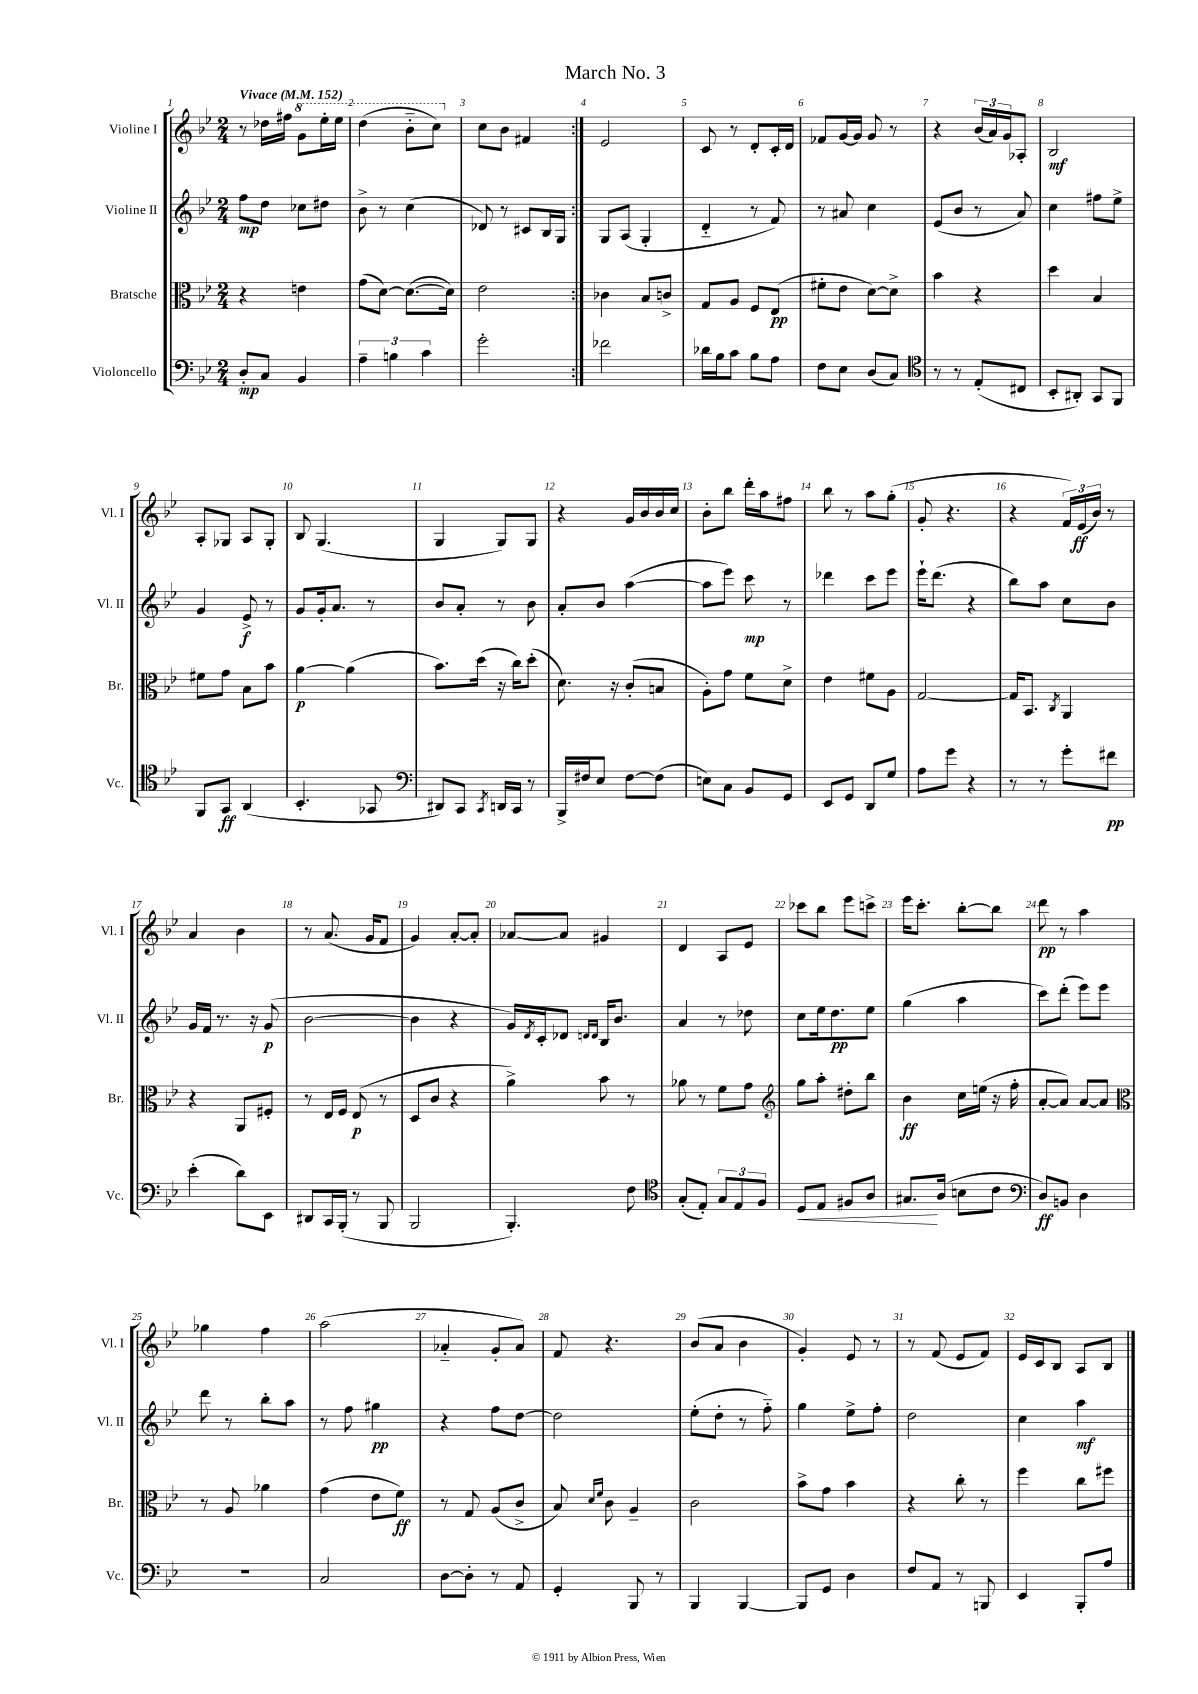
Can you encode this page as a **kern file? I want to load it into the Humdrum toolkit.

**kern	**kern	**kern	**kern
*staff4	*staff3	*staff2	*staff1
*clefF4	*clefC3	*clefG2	*clefG2
*k[b-e-]	*k[b-e-]	*k[b-e-]	*k[b-e-]
*M2/4	*M2/4	*M2/4	*M2/4
*MM152	*MM152	*MM152	*MM152
8D'/L	4r	8ff\L	8r
8C/J	.	8dd\J	16dd-\LL
.	.	.	16ff#\JJ
4BB-/	4e\	8cc-\L	8gg\L
.	.	8dd#\J	16eee-'\L
.	.	.	16eee-\JJ
=	=	=	=
6A~\	(8g\L	8b-^\	(4ddd\
.	[8d\J)	8r	.
6B\	.	.	.
.	(8.d\_L	(4cc\	8bb-'~\L
6c\	.	.	.
.	.	.	8ccc\J)
.	16d\]Jk)	.	.
=	=	=	=
2g'\	2e-\	8d-/)	8cc\L
.	.	8r	8b-\J
.	.	8c#/L	4f#/
.	.	16B-/L	.
.	.	16G/JJ	.
=:|!	=:|!	=:|!	=:|!
2f-\	4c-\	8G/L	2e-/
.	.	(8A/J	.
.	8B-/L	4G'/	.
.	8c^/J	.	.
=	=	=	=
16d-\LL	8G/L	4d'~/	8c/
16B-\J	.	.	.
8c\J	8A/J	.	8r
8B-\L	8F/L	8r	8d'/L
8A\J	(8E-/J	8f/)	16c'/L
.	.	.	16d/JJ
=	=	=	=
8F\L	8f#'\L	8r	8f-/L
8E-\J	8e-\J	8a#/	[16g/L
.	.	.	16g/]JJ
(8D/L	[8d\L)	4cc\	8g/
8C/J)	8d^\]J	.	8r
=	=	=	=
*clefC4	*	*	*
8r	4b-\	(8e-/L	4r
8r	.	8b-/J	.
(8E-'/L	4r	8r	(24b-/LL
.	.	.	24a/)
.	.	.	24g/J
8C#/J	.	8a/)	8A-'/J
=	=	=	=
8BB-'/L	4dd\	4cc\	2B-/
8AA#'/J)	.	.	.
8GG/L	4B-/	8ff#\L	.
8FF/J	.	8ee-^\J	.
=	=	=	=
8FF/L	8f#\L	4g/	8A'/L
8GG/J	8g\J	.	8G-/J
(4AA/	8B-\L	8e-^/	8A/L
.	8b-\J	8r	8G-'/J
=	=	=	=
4.BB-'/	[4a\	8g/L	8B-/
.	.	16g'/k	(4.G/
.	.	8.a/J	.
.	(4a\]	.	.
8GG-/	.	8r	.
=	=	=	=
*clefF4	*	*	*
8DD#/L)	8.b-\L)	8b-/L	4G/
8CC/J	.	8a'/J	.
.	(16dd\Jk	.	.
8qCC/	.	.	.
16DD/LL	16r	8r	8G/L)
16CC/JJ	16cc\LK)	.	.
8r	(8dd'\J	8b-\	8G/J
=	=	=	=
16BBB-^/LL	8.d\)	8a'/L	4r
16F#/J	.	.	.
8E-/J	.	8b-/J	.
.	16r	.	.
[8F#\L	(8c'/L	([4aa\	16g/LL
.	.	.	16b-/
(8F#\]J	8B/J	.	16b-/
.	.	.	16cc/JJ
=	=	=	=
8E\L)	8A'\L)	8aa\]L	8b-'\L
8C\J	8g\J	8eee-\J)	8bb-\J
8BB-/L	8f\L	8ccc\	16ddd'\LL
.	.	.	16aa\J
8GG/J	8d^\J	8r	8ff#\J
=	=	=	=
8EE-/L	4e-\	4ddd-\	8bb-\
8GG/J	.	.	8r
8DD/L	8f#\L	8ccc\L	8aa\L
8G/J	8A\J	8eee-\J	(8gg'\J
=	=	=	=
8A\L	[2G/	16eee-`\LK	8g'/
.	.	(8.ddd\J	.
8g\J	.	.	4.r
4r	.	4r	.
=	=	=	=
8r	16G/]LK	8bb-\L)	4r
.	8.BB-/J	.	.
8r	.	8aa\J	.
.	8qC/	.	.
8g'\L	4AA/	8cc\L	24f/LL)
.	.	.	(24e-/
.	.	.	24b-/JJ)
8f#\J	.	8b-\J	8r
=	=	=	=
(4e-'\	4r	16g/LL	4a/
.	.	16f/JJ	.
.	.	8.r	.
8d\L)	8AA/L	.	4b-\
.	.	16r	.
8EE-\J	8F#'/J	(8g/	.
=	=	=	=
8DD#/L	8r	[2b-\	8r
16CC/L	16E-/LL	.	(8.a/
(16BBB-'/JJ	16F/JJ	.	.
8r	(8E-/	.	.
.	.	.	16g/LK
8BBB-/	8r	.	8f/J
=	=	=	=
2BBB-/	8D/L	4b-\]	4g/)
.	8c/J	.	.
.	4r	4r	[8a'/L
.	.	.	8a'/]J
=	=	=	=
4.BBB-'/)	4a^\)	16g/LL)	[8a-/L
.	.	8qd/	.
.	.	16c'/J	.
.	.	8d-/J	8a-/]J
.	.	16qqd/LL	.
.	.	16qqd/JJ	.
.	8b-\	16B-/LK	4g#/
.	.	8.b-/J	.
8F\	8r	.	.
=	=	=	=
*clefC4	*	*	*
(8G'/L	8a-\	4a/	4d/
8E-'/J)	8r	.	.
12G/L	8f\L	8r	8A/L
12E-/	.	.	.
.	8g\J	8dd-\	8e-/J
12F/J	.	.	.
=	=	=	=
*	*clefG2	*	*
8D/L	8gg\L	8cc\L	8ccc-\L
8E-/J	8aa'\J	16ee-\k	8bb-\J
.	.	8.dd\	.
8F#/L	8dd#'\L	.	8eee-\L
8A/J	8bb-\J	8ee-\J	8ccc^\J
=	=	=	=
8.G#/L	4b-\	(4gg\	16eee-\LK
.	.	.	8.ccc'\J
(16A/Jk	.	.	.
8B\L	16cc\LL	4aa\	[8bb-'\L
.	(16ee\JJ	.	.
8c\J	16r	.	8bb-\]J
.	16ff'\	.	.
=	=	=	=
*clefF4	*	*	*
8D/L)	[8a'/L	8ccc\L)	8ddd\
8BB/J	8a/]J)	(8ddd'\J	8r
4D\	[8a/L	8eee-\L)	4aa\
.	8a/]J	8eee-\J	.
=	=	=	=
*	*clefC3	*	*
2r	8r	8ddd\	4gg-\
.	8A/	8r	.
.	4a-\	8bb-'\L	4ff\
.	.	8aa\J	.
=	=	=	=
2C/	(4g\	8r	(2aa\
.	.	8ff\	.
.	8e-\L	4gg#\	.
.	8f\J)	.	.
=	=	=	=
[8D\L	8r	4r	4a-'~/
8D'\]J	8G/	.	.
8r	(8A/L	8ff\L	8g'/L
8AA/	8c^/J	[8dd\J	8a-/J)
=	=	=	=
4GG'/	8B-/)	2dd\]	8f/
.	16qqd/LL	.	.
.	16qqf/JJ	.	.
.	8c\	.	4.r
8BBB-/	4A~/	.	.
8r	.	.	.
=	=	=	=
4BBB-/	2c\	(8ee-'\L	(8b-/L
.	.	8dd'\J	8a/J
[4BBB-/	.	8r	4b-\
.	.	8ff'~\)	.
=	=	=	=
8BBB-/]L	8b-^\L	4gg\	4g'/)
8GG/J	8g\J	.	.
4D\	4b-\	8ee-^\L	8e-/
.	.	8ff'\J	8r
=	=	=	=
8F/L	4r	2dd\	8r
8AA/J	.	.	(8f/
8r	8cc'\	.	8e-/L
8BBB/	8r	.	8f/J)
=	=	=	=
4EE-/	4ff\	4cc\	16e-/LL
.	.	.	16c/J
.	.	.	8B-/J
8BBB-'/L	8cc\L	4aa\	8A/L
8A/J	8ff#\J	.	8B-/J
==	==	==	==
*-	*-	*-	*-
